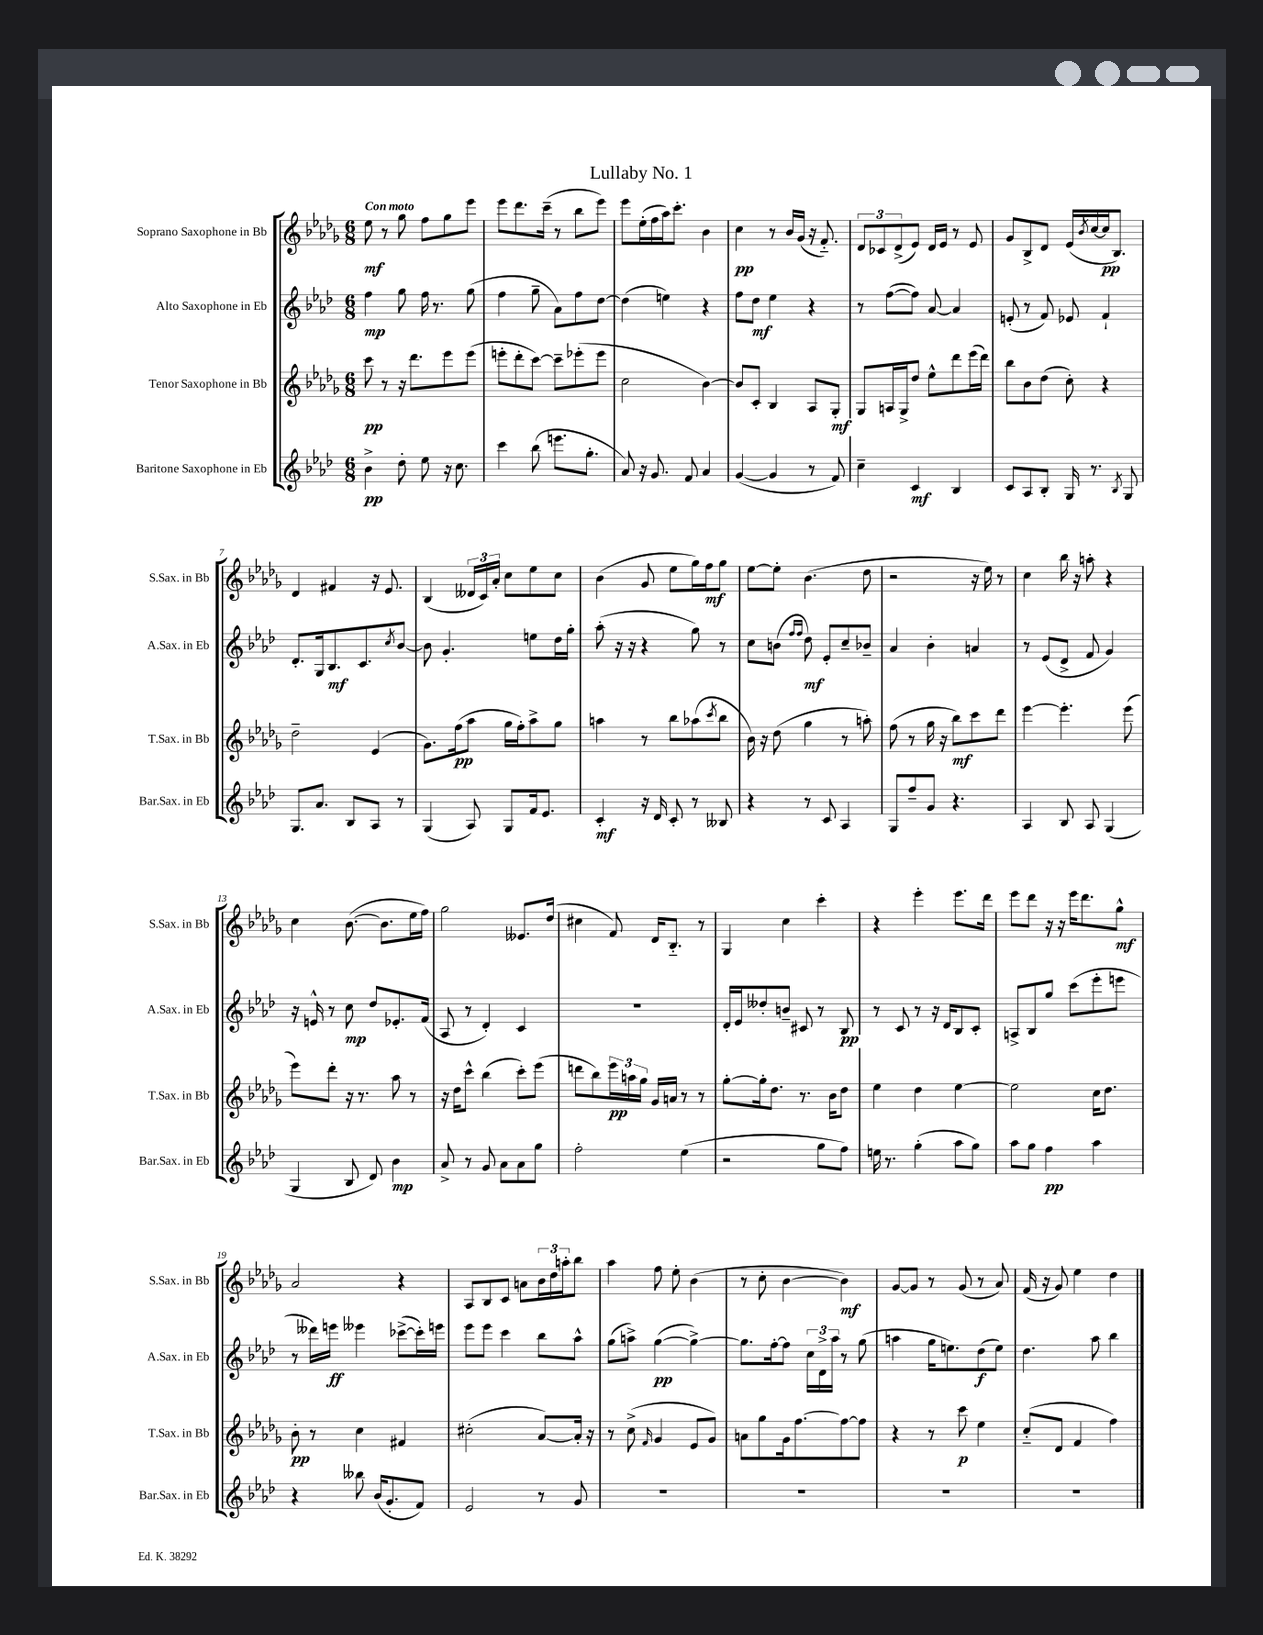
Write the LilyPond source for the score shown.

\header { title = "Lullaby No. 1" }
<<
\new StaffGroup <<
\new Staff = "s0" \with { instrumentName = "Soprano Saxophone in Bb" shortInstrumentName = "S.Sax. in Bb" } {
    \clef treble \key des \major \numericTimeSignature \time 6/8 \tempo "Con moto"
    ees''8\mf r8 ges''8 f''8 ges''8 ees'''8 |
    ees'''8 des'''8. c'''16--( r8 bes''8 ees'''8) |
    ees'''8 ees''16-.( f''16 aes''16) c'''8.-. bes'4 |
    c''4\pp r8 bes'16 ges'16( r16 f'8.-_) |
    \tuplet 3/2 { des'8 ces'8 des'8->( } ees'8) des'16 ees'16 r8 ees'8 |
    ges'8 bes8-> des'8 ees'16( \acciaccatura { bes'8 } c''16~ c''16\pp bes8.) |
    des'4 fis'4 r16 ees'8. |
    bes4( \tuplet 3/2 { deses'16 c'16) aes'16-. } c''8 ees''8 c''8 |
    bes'4( ges'8 ees''8 ges''16) f''16\mf ges''8 |
    ees''8~ ees''8-. bes'4.( des''8 |
    r2 r16 ees''16) r8 |
    c''4 bes''16 r16 a''8-. r4 |
    c''4 bes'8.~( bes'8. ees''16 f''16) |
    ges''2 eeses'8. des''16( |
    cis''4 f'8) des'16 bes8.-_ r8 |
    ges4 c''4 c'''4-. |
    r4 ees'''4-. ees'''8. des'''16 |
    ees'''8 des'''8 r16 r16 ees'''16 des'''8. ges''8-^\mf |
    aes'2 r4 |
    aes8 bes8 c'8 a'8 \tuplet 3/2 { bes'16 des''16 a''16-. } bes''8 |
    aes''4 f''8 ees''8-. bes'4( |
    r8 c''8-. bes'4~ bes'4\mf) |
    ges'8~ ges'8 r8 ges'8( r8 aes'8) |
    f'16( r16 ges'8) ees''4 des''4 \bar "|." |
}
\new Staff = "s1" \with { instrumentName = "Alto Saxophone in Eb" shortInstrumentName = "A.Sax. in Eb" } {
    \clef treble \key aes \major \numericTimeSignature \time 6/8
    f''4\mp g''8 f''16 r8. g''8( |
    f''4 g''8-- aes'8) f''8 des''8~ |
    des''4( e''4) r4 |
    f''8 des''8\mf ees''4 r4 |
    r8 f''8~( f''8) aes'8~ aes'4 |
    e'8-.( r8 f'8) ees'8 f'4-! |
    des'8.-. g16 bes8.\mf c'8. \acciaccatura { c''8 } bes'8~ |
    bes'8 g'4.-. e''8 des''16 g''16-. |
    aes''8-.( r16 r16 r4 g''8) r8 |
    c''8 b'8( \grace { f''16 f''16 } des''8\mf) ees'8-. c''8-- bes'8-- |
    aes'4 bes'4-. a'4 |
    r8 ees'8( des'8-> f'8 g'4) |
    r16 e'16-^ r8 c''8\mp des''8 ees'8.-. f'16( |
    aes8 r8 des'4-.) c'4 |
    R2. |
    des'16-. ees'16 deses''8-. b'8-- cis'8 r8 bes8\pp |
    r8 c'8 r8 r16 des'16 bes8 c'8-. |
    a8-> bes8 g''8 c'''8( ees'''8-. e'''8 |
    r8 deses'''16) e'''16\ff eeses'''4 ces'''8~->( ces'''16-.) e'''16 |
    ees'''8 ees'''8 c'''4 bes''8 aes''8-^ |
    g''8( a''8->) g''4~\pp( g''4~->) |
    g''8. f''16~-. f''8 \tuplet 3/2 { c''16 des'16-> aes''16 } r8 g''8( |
    a''4 g''16 e''8.) des''8\f( e''8) |
    des''4. aes''8 bes''4 \bar "|." |
}
\new Staff = "s2" \with { instrumentName = "Tenor Saxophone in Bb" shortInstrumentName = "T.Sax. in Bb" } {
    \clef treble \key des \major \numericTimeSignature \time 6/8
    c'''8\pp r8 r16 des'''8. ees'''8 ees'''8( |
    e'''8-. des'''8-. c'''8~) c'''8-- ees'''8-.( ees'''8 |
    c''2 bes'4~) |
    bes'8 c'8-. bes4 aes8 ges8-.\mf |
    ges8 a16 ges16-> des''8 ees''8-^ des'''8 ees'''16( des'''16) |
    bes''8 bes'8 des''8( c''8-.) r4 |
    des''2-- ees'4( |
    ges'8.) f''16\pp( aes''8 ges''16 f''16-.) aes''8-> ges''8 |
    a''4 r8 bes''8 aes''8( \acciaccatura { c'''8 } bes''8 |
    bes'16) r16 des''8( ges''4 r8 a''8-.) |
    f''8( r8 ges''16 r16 bes''8\mf) c'''8 des'''8 |
    ees'''4~ ees'''4.-. ees'''8( |
    ees'''8) des'''8-. r16 r8. aes''8 r8 |
    r16 des''16 c'''8-^ bes''4( c'''8-.) ees'''8( |
    d'''8 bes''8) \tuplet 3/2 { ees'''16\pp a''16 ges''16 } ges'16 a'16 r8 r8 |
    ges''8~-. ges''16-. des''8. r8. bes'16 des''8 |
    ees''4 des''4 ees''4~ |
    ees''2 c''16 des''8. |
    bes'8-.\pp r8 c''4 fis'4 |
    cis''2-.( aes'8~) aes'16-. r16 |
    r8 c''8->( \grace { f'16 } ges'4 ees'8 ges'8) |
    a'8 ges''8 ges'16 f''8.~ f''8~ f''8 |
    r4 r8 c'''8\p ees''4 |
    c''8-_( des'8 f'4 f''4) \bar "|." |
}
\new Staff = "s3" \with { instrumentName = "Baritone Saxophone in Eb" shortInstrumentName = "Bar.Sax. in Eb" } {
    \clef treble \key aes \major \numericTimeSignature \time 6/8
    bes'4->\pp des''8-. ees''8 r16 c''8. |
    c'''4 bes''8( e'''8. g''8.-. |
    aes'8) r16 g'8. f'8 aes'4 |
    g'4~( g'4 r8 f'8) |
    c''4-- c'4\mf bes4 |
    c'8 aes8 bes8-. g16 r8. \acciaccatura { bes8 } g8 |
    g8. aes'8. bes8 aes8 r8 |
    g4( aes8) g8 f'16 ees'8. |
    c'4-.\mf r16 des'16 c'8-. r8 beses8 |
    r4 r8 c'8 aes4 |
    g8 f''8-- g'8 r4. |
    aes4 bes8 aes8 g4( |
    g4 bes8 des'8) bes'4\mp |
    aes'8-> r8 g'8 aes'8 aes'8 g''8 |
    f''2-. ees''4( |
    r2 g''8 f''8) |
    e''16 r8. g''4-.( aes''8 g''8) |
    aes''8 g''8 f''4\pp aes''4 |
    r4 beses''8 bes'16( g'8.-. f'8) |
    ees'2 r8 g'8 |
    R2. |
    R2. |
    R2. |
    R2. \bar "|." |
}
>>
>>
